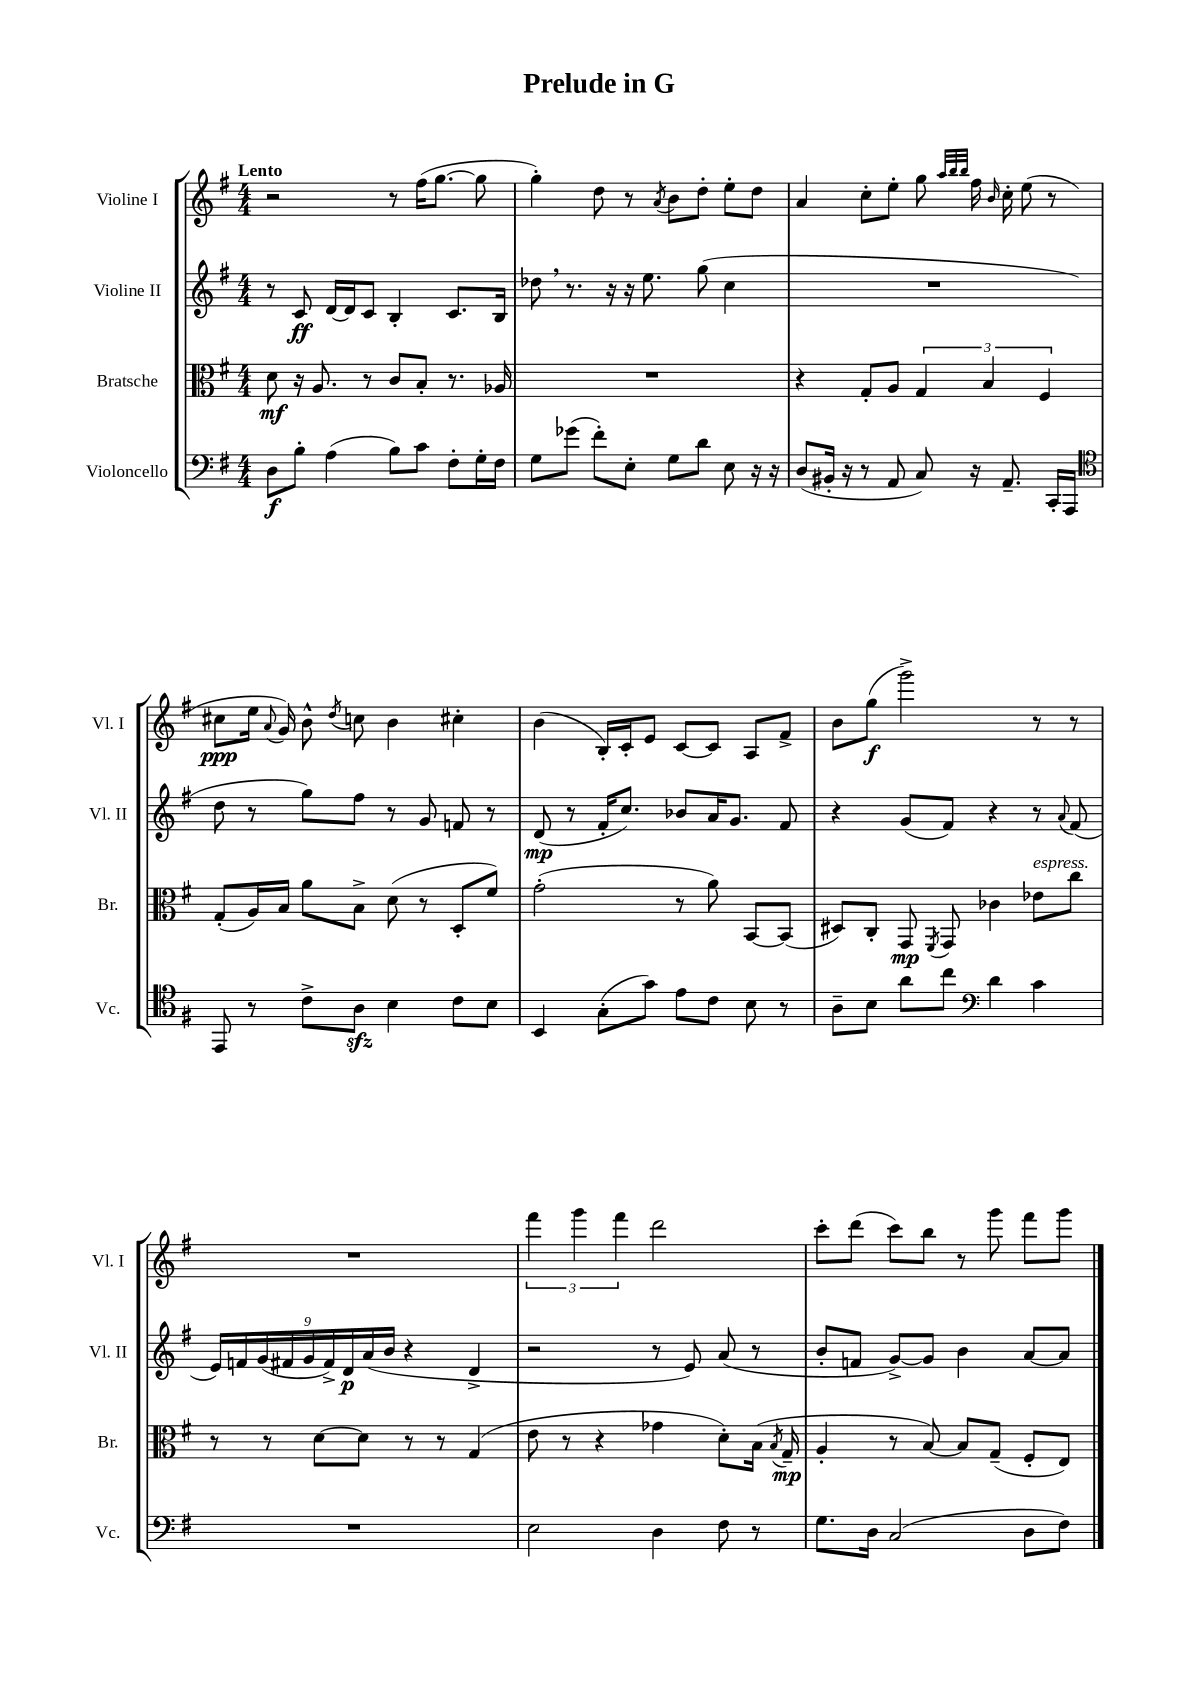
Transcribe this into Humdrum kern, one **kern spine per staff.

**kern	**kern	**kern	**kern
*staff4	*staff3	*staff2	*staff1
*clefF4	*clefC3	*clefG2	*clefG2
*k[f#]	*k[f#]	*k[f#]	*k[f#]
*M4/4	*M4/4	*M4/4	*M4/4
8D	8d	8r	2r
8B'	16r	8c	.
.	8.A	.	.
(4A	.	[16d	.
.	.	16d]	.
.	8r	8c	.
8B)	8c	4B'	8r
8c	8B'	.	(16ff#
.	.	.	[8.gg
8F#'	8.r	8.c	.
16G'	.	.	8gg]
16F#	16A-	16B	.
=	=	=	=
8G	1r	8dd-	4gg')
(8g-	.	8.r	.
8f#')	.	.	8dd
.	.	16r	.
8E'	.	16r	8r
.	.	8.ee	.
.	.	.	8qa
8G	.	.	8b
8d	.	(8gg	8dd'
8E	.	4cc	8ee'
16r	.	.	8dd
16r	.	.	.
=	=	=	=
(8D	4r	1r	4a
16BB#'	.	.	.
16r	.	.	.
8r	8G'	.	8cc'
8AA	8A	.	8ee'
8C)	6G	.	8gg
.	.	.	32qqaa
.	.	.	32qqbb
.	.	.	32qqbb
16r	.	.	16ff#
.	6B	.	.
.	.	.	16qqb
8.AA~	.	.	16cc'
.	.	.	(8ee
.	6F#	.	.
16CC'	.	.	8r
16AAA	.	.	.
=	=	=	=
*clefC4	*	*	*
8EE	(8G'	8dd	8cc#
8r	16A)	8r	16ee
.	.	.	8qqa
.	16B	.	16g)
8c^	8a	8gg)	8b^^
.	.	.	8qdd
8A	8B^	8ff#	8cc
4B	(8d	8r	4b
.	8r	8g	.
8c	8D'	8f	4cc#'
8B	8f#)	8r	.
=	=	=	=
4BB	(2g'	(8d	(4b
.	.	8r	.
(8G'	.	16f#'	16B')
.	.	8.cc)	16c'
8g)	.	.	8e
8e	8r	8b-	[8c
8c	8a)	16a	8c]
.	.	8.g	.
8B	[8BB	.	8A
8r	(8BB]	8f#	8f#^
=	=	=	=
8A~	8D#)	4r	8b
8B	8C'	.	(8gg
8a	8GG	(8g	2ggg^)
.	8qFF#	.	.
8cc	8GG	8f#)	.
*clefF4	*	*	*
4d	4c-	4r	.
4c	8e-	8r	8r
.	.	8qqa	.
.	8cc	(8f#	8r
=	=	=	=
1r	8r	18e)	1r
.	.	18f	.
.	.	(18g	.
.	8r	.	.
.	.	18f#	.
.	.	18g	.
.	[8d	.	.
.	.	18f#^)	.
.	.	18d	.
.	8d]	.	.
.	.	(18a	.
.	.	18b	.
.	8r	4r	.
.	8r	.	.
.	(4G	4d^	.
=	=	=	=
2E	8e	2r	6fff#
.	8r	.	.
.	.	.	6ggg
.	4r	.	.
.	.	.	6fff#
4D	4g-	8r	2ddd
.	.	8e)	.
8F#	8d')	(8a	.
8r	(16B	8r	.
.	8qB	.	.
.	16G~	.	.
=	=	=	=
8.G	4A'	8b'	8ccc'
.	.	8f	(8ddd
16D	.	.	.
(2C	8r	[8g^)	8ccc)
.	[8B)	8g]	8bb
.	8B]	4b	8r
.	(8G~	.	8ggg
8D	8F#'	[8a	8fff#
8F#)	8E)	8a]	8ggg
==	==	==	==
*-	*-	*-	*-
